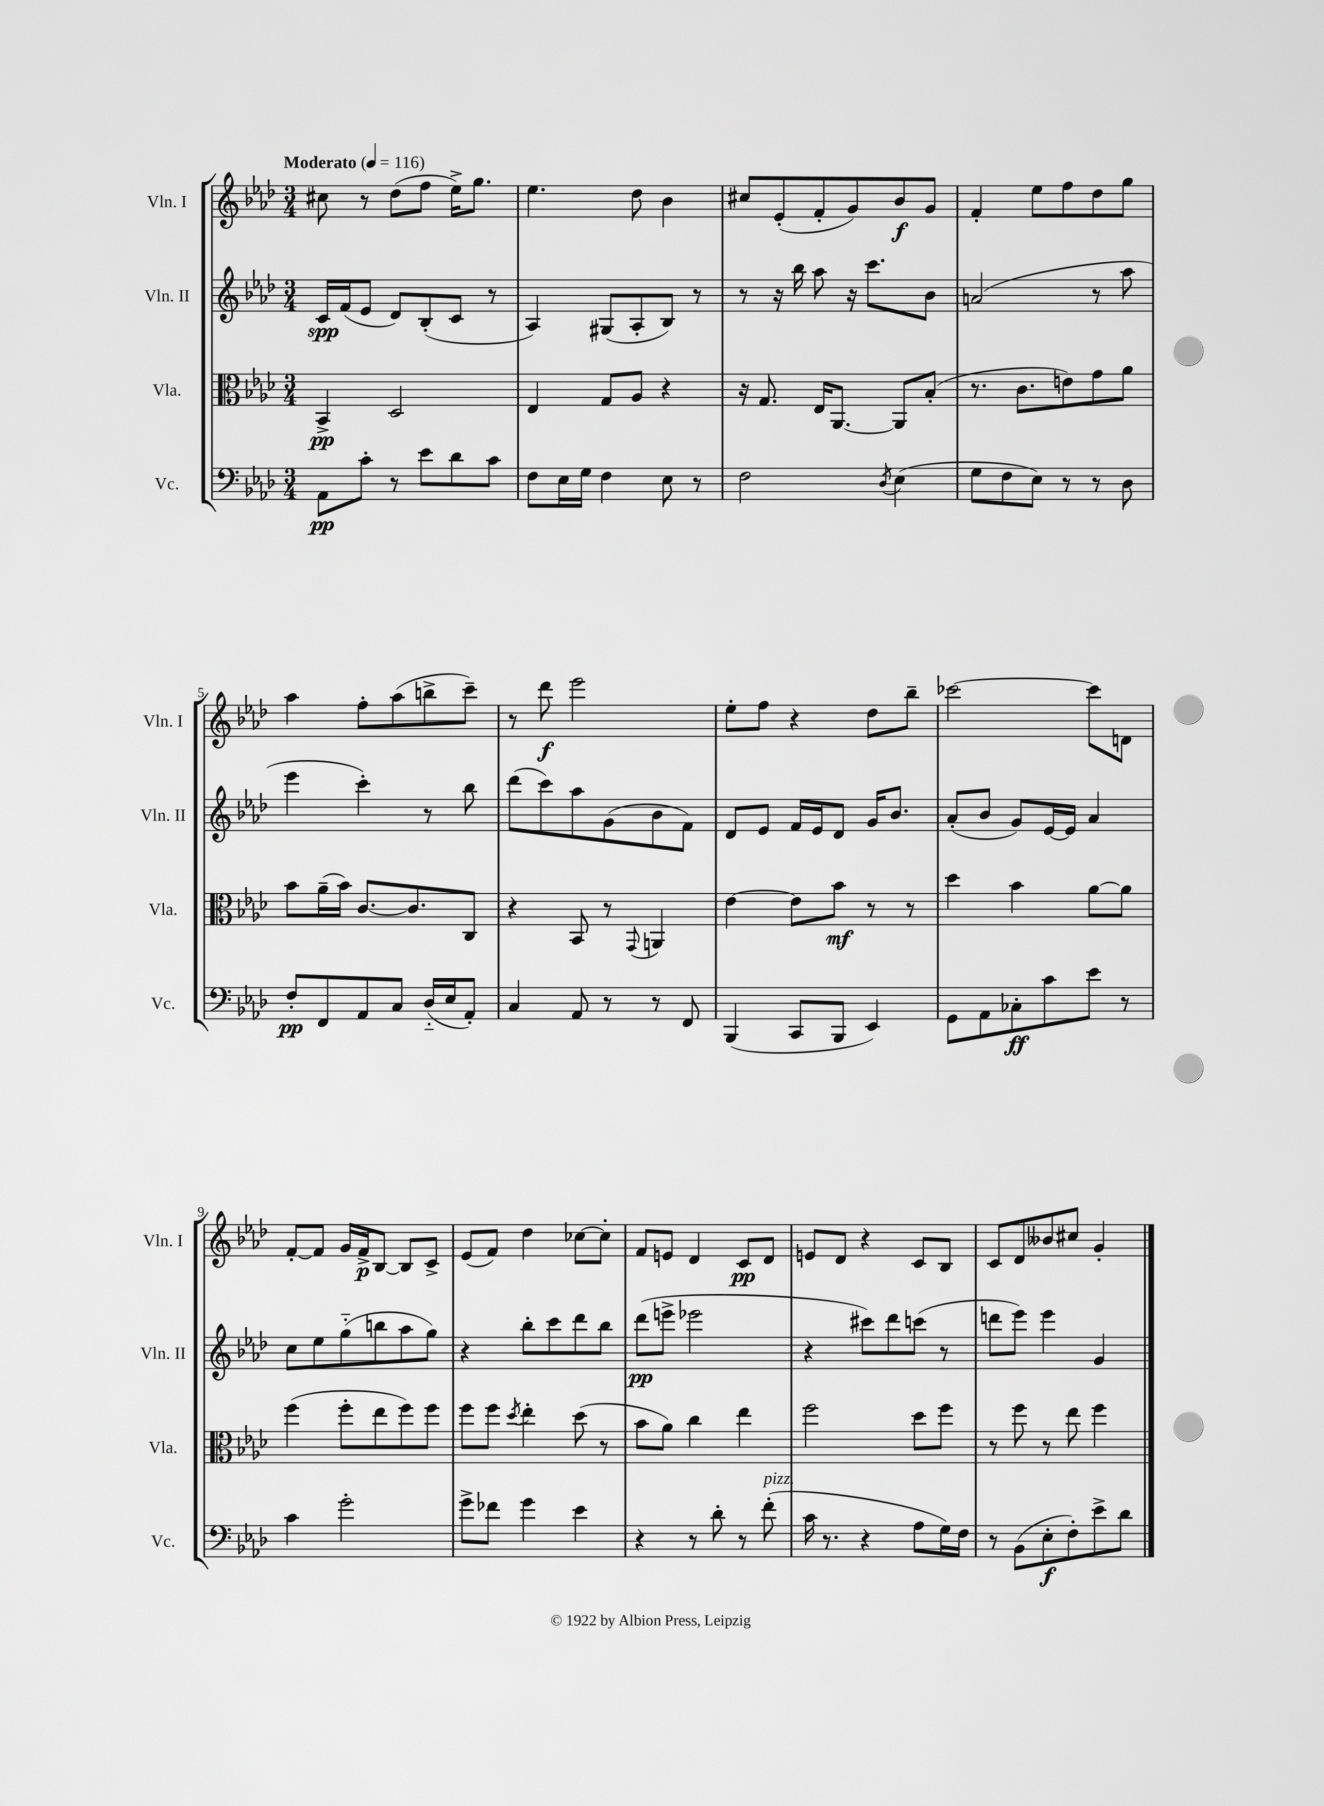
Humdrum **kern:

**kern	**dynam	**kern	**dynam	**kern	**dynam	**kern	**dynam
*part4	*part4	*part3	*part3	*part2	*part2	*part1	*part1
*staff4	*staff4	*staff3	*staff3	*staff2	*staff2	*staff1	*staff1
*I"Vc.	*	*I"Vla.	*	*I"Vln. II	*	*I"Vln. I	*
*I'Vc.	*	*I'Vla.	*	*I'Vln. II	*	*I'Vln. I	*
*clefF4	*	*clefC3	*	*clefG2	*	*clefG2	*
*k[b-e-a-d-]	*	*k[b-e-a-d-]	*	*k[b-e-a-d-]	*	*k[b-e-a-d-]	*
*M3/4	*	*M3/4	*	*M3/4	*	*M3/4	*
*MM116	*	*MM116	*	*MM116	*	*MM116	*
=1	=1	=1	=1	=1	=1	=1	=1
!	!	!	!	!	!	!LO:TX:a:B:t=Moderato	!
8AA-\L	pp	4BB-^/	pp	16c/LL	spp	8cc#X\	.
.	.	.	.	(16f/J	.	.	.
8c'\J	.	.	.	8e-/J	.	8r	.
8r	.	2D-/	.	8d-/L)	.	(8dd-\L	.
8e-\L	.	.	.	(8B-'/	.	8ff\J	.
8d-\	.	.	.	8c/J	.	16ee-^\KL)	.
.	.	.	.	.	.	8.gg\J	.
8c\J	.	.	.	8r	.	.	.
=2	=2	=2	=2	=2	=2	=2	=2
8F\L	.	4E-/	.	4A-/)	.	4.ee-\	.
16E-\L	.	.	.	.	.	.	.
16G\JJ	.	.	.	.	.	.	.
4F\	.	8G/L	.	(8G#X/L	.	.	.
.	.	8A-/J	.	8A-'/	.	8dd-\	.
8E-\	.	4r	.	8B-/J)	.	4b-\	.
8r	.	.	.	8r	.	.	.
=3	=3	=3	=3	=3	=3	=3	=3
2F\	.	16r	.	8r	.	8cc#X/L	.
.	.	8.G/	.	.	.	.	.
.	.	.	.	16r	.	(8e-'/	.
.	.	.	.	16bb-\	.	.	.
.	.	16E-/KL	.	8aa-\	.	8f'/	.
.	.	[8.AA-/J	.	.	.	.	.
.	.	.	.	16r	.	8g/)	.
.	.	.	.	8.ccc\L	.	.	.
8qD-/	.	.	.	.	.	.	.
(4E-\	.	8AA-/L]	.	.	.	8b-/	f
.	.	(8B-'/J	.	8b-\J	.	8g/J	.
=4	=4	=4	=4	=4	=4	=4	=4
8G\L	.	8.r	.	(2an/	.	4f'/	.
8F\	.	.	.	.	.	.	.
.	.	8.c\L	.	.	.	.	.
8E-\J)	.	.	.	.	.	8ee-\L	.
8r	.	8en\)	.	.	.	8ff\	.
8r	.	8g\	.	8r	.	8dd-\	.
8D-\	.	8a-\J	.	8aa-\	.	8gg\J	.
!!LO:LB:g=z
=5	=5	=5	=5	=5	=5	=5	=5
8F'/L	pp	8b-\L	.	4eee-\	.	4aa-\	.
8FF/	.	(16a-~\L	.	.	.	.	.
.	.	16b-\JJ)	.	.	.	.	.
8AA-/	.	[8.c/L	.	4ccc'\)	.	8ff'\L	.
8C/J	.	.	.	.	.	(8aa-\	.
.	.	8.c/]	.	.	.	.	.
(16D-/LL	.	.	.	8r	.	8bbn^\	.
16E-/J	.	.	.	.	.	.	.
8AA-'/J)	.	8C/J	.	8bb-\	.	8ccc~\J)	.
=6	=6	=6	=6	=6	=6	=6	=6
4C/	.	4r	.	(8ddd-\L	.	8r	.
.	.	.	.	8ccc\)	.	8ddd-\	f
8AA-/	.	8BB-/	.	8aa-\	.	2eee-\	.
8r	.	8r	.	(8g\	.	.	.
.	.	8qqGG/	.	.	.	.	.
8r	.	4AAn/	.	8b-\	.	.	.
8FF/	.	.	.	8f\J)	.	.	.
=7	=7	=7	=7	=7	=7	=7	=7
(4BBB-/	.	[4e-\	.	8d-/L	.	8ee-'\L	.
.	.	.	.	8e-/J	.	8ff\J	.
8CC/L	.	8e-\L]	.	16f/LL	.	4r	.
.	.	.	.	16e-/J	.	.	.
8BBB-/J	.	8b-\J	mf	8d-/J	.	.	.
4EE-/)	.	8r	.	16g/KL	.	8dd-\L	.
.	.	.	.	8.b-/J	.	.	.
.	.	8r	.	.	.	8bb-~\J	.
=8	=8	=8	=8	=8	=8	=8	=8
8GG\L	.	4dd-\	.	(8a-'/L	.	[2ccc-X\	.
8AA-\	.	.	.	8b-/J	.	.	.
8C-X'\	ff	4b-\	.	8g/L)	.	.	.
8c\	.	.	.	[16e-/L	.	.	.
.	.	.	.	16e-/JJ]	.	.	.
8e-\J	.	[8a-\L	.	4a-/	.	8ccc-\L]	.
8r	.	8a-\J]	.	.	.	8dn\J	.
!!LO:LB:g=z
=9	=9	=9	=9	=9	=9	=9	=9
4c\	.	(4ff\	.	8cc\L	.	[8f'/L	.
.	.	.	.	8ee-\	.	8f/J]	.
2g'\	.	8ff'\L	.	(8gg\	.	16g/LL	.
.	.	.	.	.	.	16f^/J	p
.	.	8ee-\	.	8bbn\	.	[8B-/J	.
.	.	8ff\)	.	8aa-\	.	8B-/L]	.
.	.	8ff\J	.	8gg\J)	.	8c^/J	.
=10	=10	=10	=10	=10	=10	=10	=10
8g^\L	.	8ff\L	.	4r	.	(8e-/L	.
8f-X\J	.	8ff\J	.	.	.	8f/J)	.
.	.	8qdd-/	.	.	.	.	.
4g\	.	4ee-'\	.	8bb-'\L	.	4dd-\	.
.	.	.	.	8ccc\	.	.	.
4e-\	.	(8dd-\	.	8ddd-\	.	[8cc-X\L	.
.	.	8r	.	8bb-\J	.	8cc-'\J]	.
=11	=11	=11	=11	=11	=11	=11	=11
4r	.	8b-\L	.	(8ddd-\L	pp	8f/L	.
.	.	8a-\J)	.	8eeen^\J	.	8en/J	.
8r	.	4cc\	.	2eee-X\	.	4d-/	.
8d-'\	.	.	.	.	.	.	.
8r	.	4ee-\	.	.	.	8c/L	pp
!LO:TX:a:i:t=pizz.	!	!	!	!	!	!	!
(8f'\	.	.	.	.	.	8d-/J	.
=12	=12	=12	=12	=12	=12	=12	=12
16c\	.	2ff\	.	4r	.	8en/L	.
8.r	.	.	.	.	.	.	.
.	.	.	.	.	.	8d-/J	.
4r	.	.	.	8ccc#X\L)	.	4r	.
.	.	.	.	8ddd-\	.	.	.
8A-\L	.	8dd-\L	.	(8cccn\J	.	8c/L	.
16G\L)	.	8ff\J	.	8r	.	8B-/J	.
16F\JJ	.	.	.	.	.	.	.
=13	=13	=13	=13	=13	=13	=13	=13
8r	.	8r	.	8dddn\L	.	8c/L	.
(8BB-\L	.	8ff\	.	8eee-\J)	.	8d-/	.
8E-'\	f	8r	.	4eee-\	.	8b--X/	.
8F'\)	.	8ee-\	.	.	.	8cc#X/J	.
8e-^\	.	4ff\	.	4g/	.	4g'/	.
8d-\J	.	.	.	.	.	.	.
==	==	==	==	==	==	==	==
*-	*-	*-	*-	*-	*-	*-	*-
